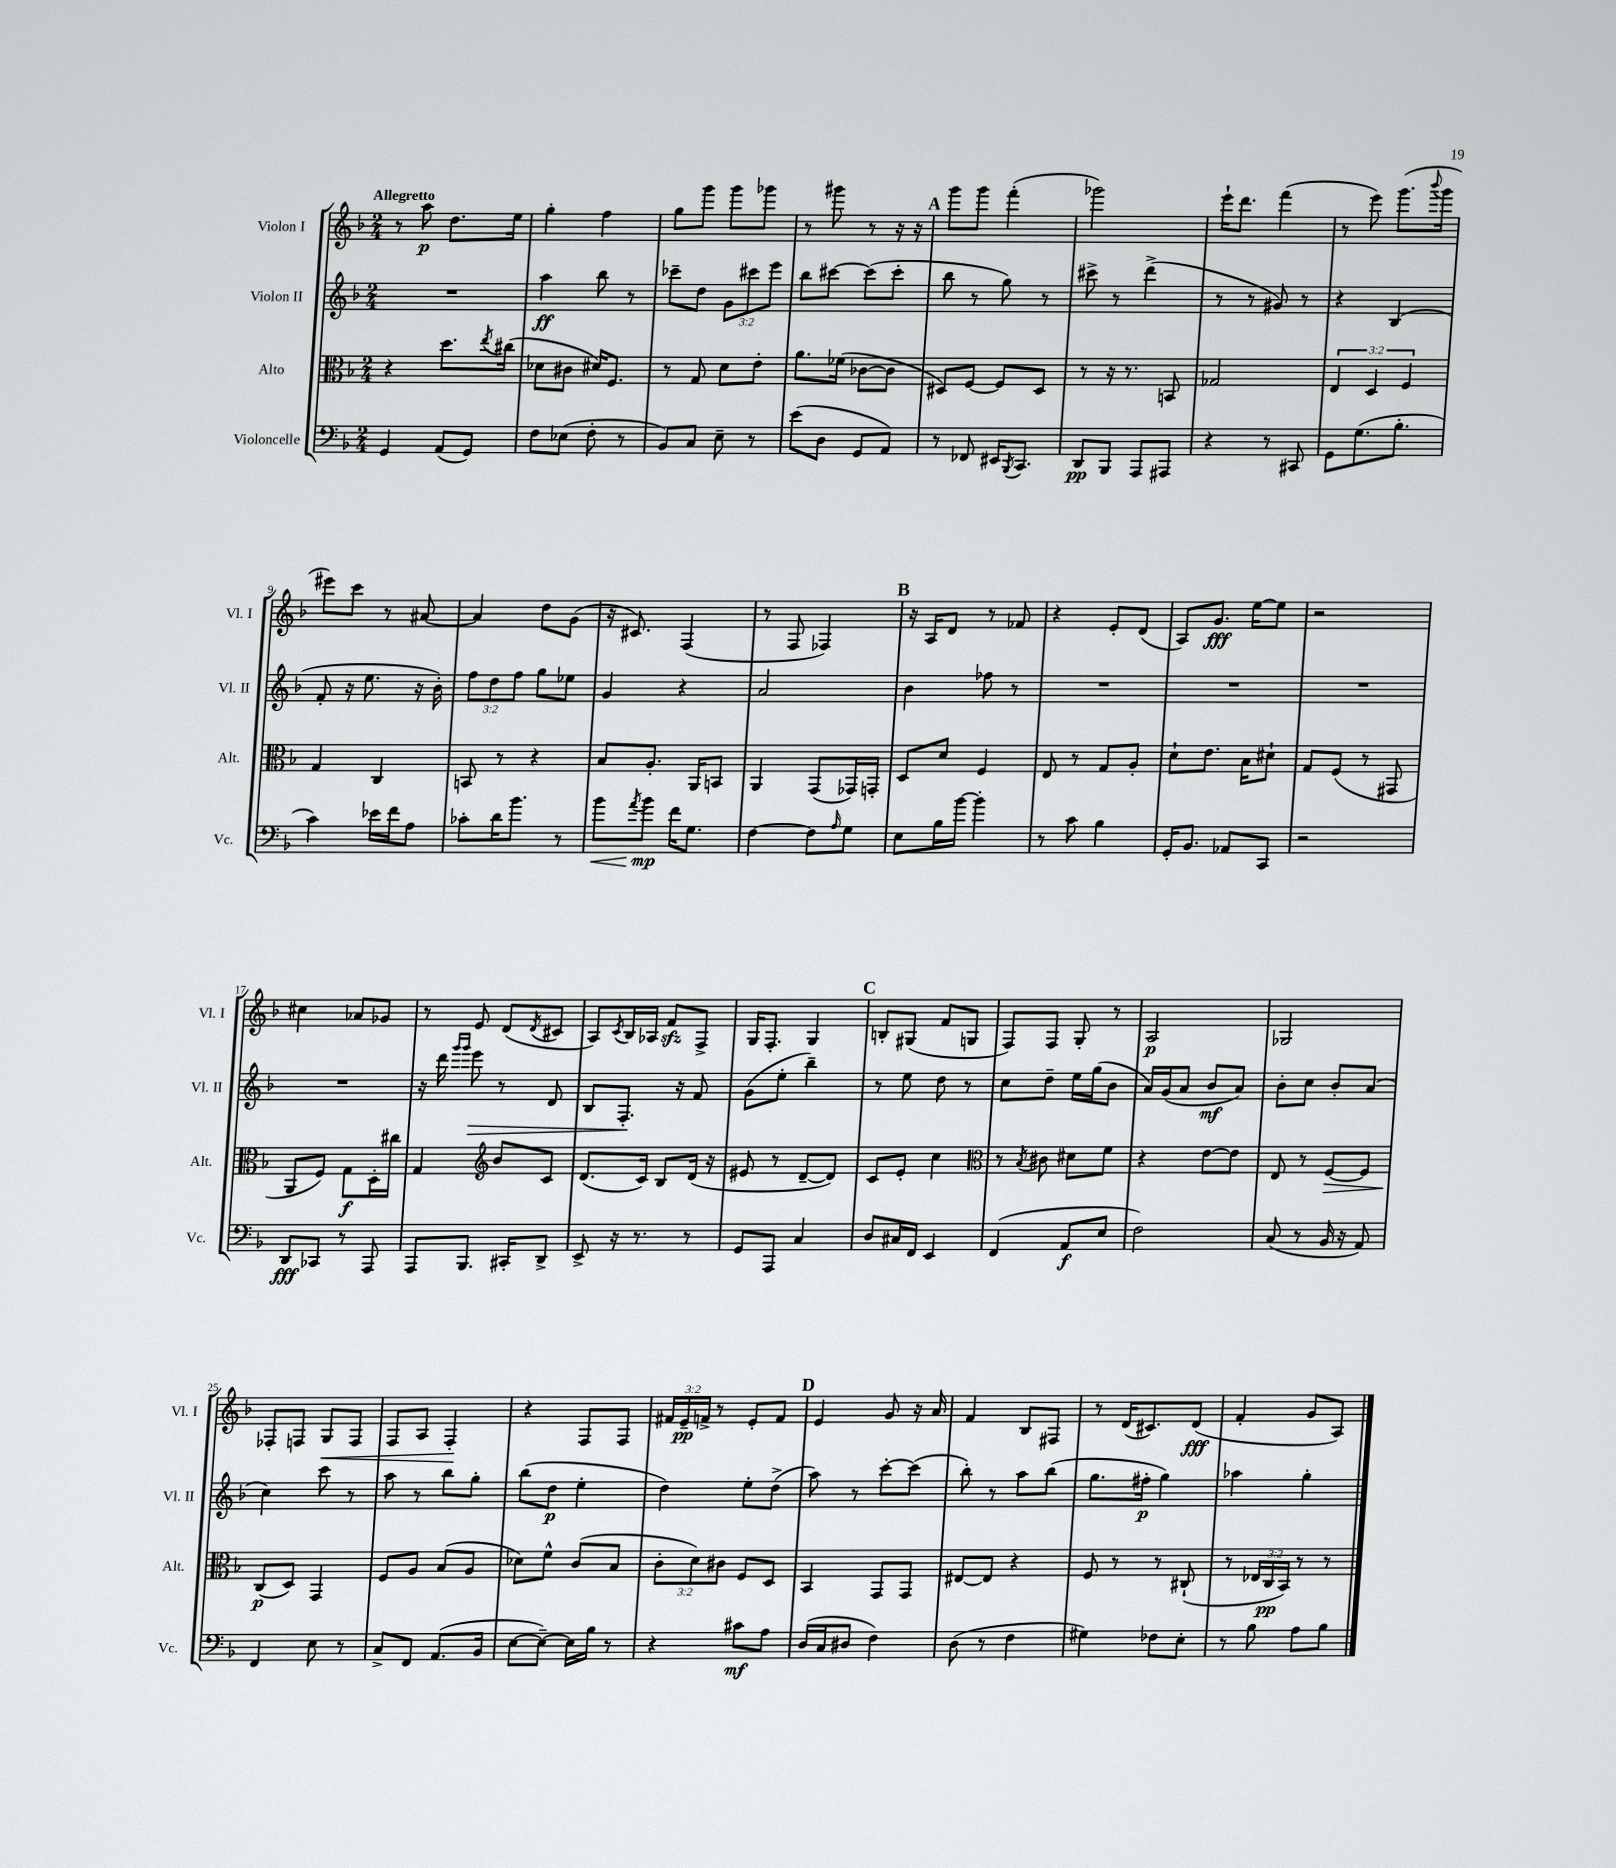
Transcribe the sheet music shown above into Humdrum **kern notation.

**kern	**dynam	**kern	**dynam	**kern	**dynam	**kern	**dynam
*part4	*part4	*part3	*part3	*part2	*part2	*part1	*part1
*staff4	*staff4	*staff3	*staff3	*staff2	*staff2	*staff1	*staff1
*I"Violoncelle	*	*I"Alto	*	*I"Violon II	*	*I"Violon I	*
*I'Vc.	*	*I'Alt.	*	*I'Vl. II	*	*I'Vl. I	*
*clefF4	*	*clefC3	*	*clefG2	*	*clefG2	*
*k[b-]	*	*k[b-]	*	*k[b-]	*	*k[b-]	*
*M2/4	*	*M2/4	*	*M2/4	*	*M2/4	*
=1	=1	=1	=1	=1	=1	=1	=1
!	!	!	!	!	!	!LO:TX:a:B:t=Allegretto	!
4GG/	.	4r	.	2r	.	8r	.
.	.	.	.	.	.	8aa\	p
(8AA/L	.	8.dd\L	.	.	.	8.dd\L	.
8GG/J)	.	.	.	.	.	.	.
.	.	8qee/	.	.	.	.	.
.	.	(16cc#X\Jk	.	.	.	16ee\Jk	.
=2	=2	=2	=2	=2	=2	=2	=2
8F\L	.	8d-X\L	.	4aa\	ff	4gg'\	.
(8E-X\J	.	8c#X\J	.	.	.	.	.
8F'\	.	16d#X/KL)	.	8bb-\	.	4ff\	.
.	.	8.F/J	.	.	.	.	.
8r	.	.	.	8r	.	.	.
=3	=3	=3	=3	=3	=3	=3	=3
8BB-/L)	.	8r	.	8ccc-X~\L	.	8gg\L	.
8C/J	.	8G/	.	8dd\J	.	8ggg\J	.
8E~\	.	8d\L	.	12g\L	.	8ggg\L	.
.	.	.	.	12ccc#X\	.	.	.
8r	.	8e'\J	.	.	.	8ggg-X\J	.
.	.	.	.	12eee\J	.	.	.
=4	=4	=4	=4	=4	=4	=4	=4
(8e\L	.	8.a\L	.	8bb-\L	.	8r	.
8D\J	.	.	.	[8ccc#X\J	.	8ggg#X\	.
.	.	(16f-X\Jk	.	.	.	.	.
8GG/L	.	[8c-X\L	.	(8ccc#\L]	.	8r	.
8AA/J)	.	8c-\J]	.	8ccc#'\J	.	16r	.
.	.	.	.	.	.	16r	.
!!LO:REH:place=s1:t=A
=5	=5	=5	=5	=5	=5	=5	=5
8r	.	8D#X/L)	.	8bb-\	.	8ggg\L	.
8FF-X/	.	[8F/J	.	8r	.	8ggg\J	.
16EE#X/KL	.	8F/L]	.	8gg\)	.	(4fff'\	.
8qBBB-/	.	.	.	.	.	.	.
8.CC/J	.	.	.	.	.	.	.
.	.	8D#/J	.	8r	.	.	.
=6	=6	=6	=6	=6	=6	=6	=6
8DD/L	pp	8r	.	8ccc#X^\	.	2ggg-X\)	.
8BBB-/J	.	16r	.	8r	.	.	.
.	.	8.r	.	.	.	.	.
8AAA/L	.	.	.	(4ddd^\	.	.	.
8AAA#X/J	.	8BBn/	.	.	.	.	.
=7	=7	=7	=7	=7	=7	=7	=7
4r	.	2G-X/	.	8r	.	16eee`\KL	.
.	.	.	.	.	.	8.ddd\J	.
.	.	.	.	8r	.	.	.
8r	.	.	.	8g#X/)	.	(4fff\	.
8CC#X/	.	.	.	8r	.	.	.
=8	=8	=8	=8	=8	=8	=8	=8
8GG\L	.	6E/	.	4r	.	8r	.
(8.G\	.	.	.	.	.	8eee\)	.
.	.	6D/	.	.	.	.	.
.	.	.	.	(4B-/	.	(8.ggg\L	.
8.B-'\J	.	.	.	.	.	.	.
.	.	6F/	.	.	.	.	.
.	.	.	.	.	.	8qqbbb-/	.
.	.	.	.	.	.	16ggg\Jk	.
!!LO:LB:g=z
=9	=9	=9	=9	=9	=9	=9	=9
4c\)	.	4G/	.	8f'/	.	8eee#X\L)	.
.	.	.	.	16r	.	8ccc\J	.
.	.	.	.	8.ee\	.	.	.
16e-X\LL	.	4C/	.	.	.	8r	.
16f\J	.	.	.	.	.	.	.
8A\J	.	.	.	16r	.	[8a#X/	.
.	.	.	.	16b-'\)	.	.	.
=10	=10	=10	=10	=10	=10	=10	=10
8c-X'\L	.	8BBn/	.	12ff\L	.	4a#/]	.
.	.	.	.	12dd\	.	.	.
16d\K	.	8r	.	.	.	.	.
.	.	.	.	12ff\J	.	.	.
8.b-\J	.	.	.	.	.	.	.
.	.	4r	.	8gg\L	.	8dd\L	.
8r	.	.	.	8ee-X\J	.	(8g\J	.
=11	=11	=11	=11	=11	=11	=11	=11
!	!LO:HP:b	!	!	!	!	!	!
8b-\L	<	8B-/L	.	4g/	.	16r	.
.	.	.	.	.	.	8.c#X/)	.
8qa/	.	.	.	.	.	.	.
8b-\J	mp	8.A'/J	.	.	.	.	.
16f\KL	[	.	.	4r	.	(4F/	.
8.G\J	.	16AA/KL	.	.	.	.	.
.	.	8BBn/J	.	.	.	.	.
=12	=12	=12	=12	=12	=12	=12	=12
[4F\	.	4AA/	.	2a/	.	8r	.
.	.	.	.	.	.	8F/	.
8F\L]	.	(8GG/L	.	.	.	4F-X/)	.
16qqA/	.	.	.	.	.	.	.
8G\J	.	16GG-X/L)	.	.	.	.	.
.	.	16GGn'/JJ	.	.	.	.	.
!!LO:REH:place=s1:t=B
=13	=13	=13	=13	=13	=13	=13	=13
8E\L	.	8D/L	.	4b-\	.	16r	.
.	.	.	.	.	.	16A/KL	.
16B-\L	.	8d/J	.	.	.	8d/J	.
[16b-\JJ	.	.	.	.	.	.	.
4b-'\]	.	4F/	.	8ff-X\	.	8r	.
.	.	.	.	8r	.	8f-X/	.
=14	=14	=14	=14	=14	=14	=14	=14
8r	.	8E/	.	2r	.	4r	.
8c\	.	8r	.	.	.	.	.
4B-\	.	8G/L	.	.	.	8e'/L	.
.	.	8A'/J	.	.	.	(8d/J	.
=15	=15	=15	=15	=15	=15	=15	=15
16GG'/KL	.	8d`\L	.	2r	.	8A/L)	.
8.BB-/J	.	.	.	.	.	.	.
.	.	8.e\J	.	.	.	8.g/J	fff
8AA-X/L	.	.	.	.	.	.	.
.	.	16B-\KL	.	.	.	[16ee\KL	.
8CC/J	.	8d#X`\J	.	.	.	8ee\J]	.
=16	=16	=16	=16	=16	=16	=16	=16
2r	.	8G/L	.	2r	.	2r	.
.	.	(8F/J	.	.	.	.	.
.	.	8r	.	.	.	.	.
.	.	8GG#X/	.	.	.	.	.
!!LO:LB:g=z
=17	=17	=17	=17	=17	=17	=17	=17
8DD/L	fff	8AA/L	.	2r	.	4cc#X\	.
8CC-X/J	.	8F/J)	.	.	.	.	.
8r	.	8G\L	f	.	.	8a-X/L	.
8AAA/	.	16D'\L	.	.	.	8g-X/J	.
.	.	16cc#X\JJ	.	.	.	.	.
=18	=18	=18	=18	=18	=18	=18	=18
8AAA/L	.	4G/	.	16r	.	8r	.
.	.	.	.	16ddd\	.	.	.
.	.	.	.	16qqggg/LL	.	.	.
.	.	.	.	16qqggg/JJ	.	.	.
!	!	!	!	!	!LO:HP:b	!	!
8.BBB-/J	.	.	.	8eee\	>	8e/	.
*	*	*clefG2	*	*	*	*	*
.	.	8b-/L	.	8r	.	(8d/L	.
16CC#X'/KL	.	.	.	.	.	.	.
.	.	.	.	.	.	8qd/	.
8DD^/J	.	8c/J	.	8d/	.	8c#X/J	.
=19	=19	=19	=19	=19	=19	=19	=19
8EE^/	.	(8.d/L	.	8B-/L	.	8A/L)	.
.	.	.	.	.	.	8qc/	.
16r	.	.	.	8.F'/J	.	16B-/L	.
8.r	.	16c/Jk)	.	.	.	16A-X/JJ	.
.	.	8B-/L	.	.	.	8fzz/L	.
.	.	.	.	16r	]	.	.
8r	.	(16d/Jk	.	8f/	.	8F^/J	.
.	.	16r	.	.	.	.	.
=20	=20	=20	=20	=20	=20	=20	=20
8GG/L	.	8e#X/	.	(8g\L	.	16G/KL	.
.	.	.	.	.	.	8.F'/J	.
8AAA/J	.	8r	.	8ee'\J	.	.	.
4C/	.	[8d~/L	.	4bb-~\)	.	4G/	.
.	.	8d/J])	.	.	.	.	.
!!LO:REH:place=s1:t=C
=21	=21	=21	=21	=21	=21	=21	=21
8D/L	.	8c/L	.	8r	.	8Bn'/L	.
16C#X/L	.	8e'/J	.	8ee\	.	(8G#X/J	.
16FF/JJ	.	.	.	.	.	.	.
4EE/	.	4cc\	.	8dd\	.	8f/L	.
.	.	.	.	8r	.	8Gn/J	.
=22	=22	=22	=22	=22	=22	=22	=22
*	*	*clefC3	*	*	*	*	*
(4FF/	.	8r	.	8cc\L	.	8F/L)	.
.	.	8qB-/	.	.	.	.	.
.	.	8c#X\	.	8dd~\J	.	8F/J	.
8AA/L	f	8d#X\L	.	16ee\LL	.	8G'/	.
.	.	.	.	(16gg\J	.	.	.
8E/J	.	8f\J	.	8b-\J	.	8r	.
=23	=23	=23	=23	=23	=23	=23	=23
2F\)	.	4r	.	16a/LL)	.	2A/	p
.	.	.	.	(16g/J	.	.	.
.	.	.	.	8a/J	.	.	.
.	.	[8e\L	.	8b-/L	mf	.	.
.	.	8e\J]	.	8a/J)	.	.	.
=24	=24	=24	=24	=24	=24	=24	=24
(8C/	.	8E/	.	8b-'\L	.	2G-X/	.
8r	.	8r	.	8cc\J	.	.	.
!	!	!	!LO:HP:b	!	!	!	!
16BB-/	.	[8F/L	>	8b-'/L	.	.	.
16r	.	.	.	.	.	.	.
8AA/)	.	8F/J]	.	(8a/J	.	.	.
!!LO:LB:g=z
=25	=25	=25	=25	=25	=25	=25	=25
4FF/	.	(8C/L	p	4cc\)	.	8F-X'/L	.
.	.	8D/J)	]	.	.	8Fn/J	.
!	!	!	!	!	!	!	!LO:HP:b
8E\	.	4GG/	.	8ccc\	.	8G/L	<
8r	.	.	.	8r	.	8F/J	.
=26	=26	=26	=26	=26	=26	=26	=26
8C^/L	.	8F/L	.	8aa\	.	8F/L	.
8FF/J	.	8A/J	.	8r	.	8A/J	.
(8.AA/L	.	(8B-/L	.	8bb-\L	.	4F'/	.
.	.	8A/J	.	8gg'\J	.	.	.
16BB-/Jk	.	.	.	.	.	.	.
.	.	.	.	.	.	.	[
=27	=27	=27	=27	=27	=27	=27	=27
[8E\L	.	8d-X\L)	.	(8bb-\L	.	4r	.
8E~\J_)	.	8f^^\J	.	8dd\J	p	.	.
16E\LL]	.	(8c/L	.	4ee'\	.	8F/L	.
16B-\JJ	.	.	.	.	.	.	.
8r	.	8B-/J	.	.	.	8F/J	.
=28	=28	=28	=28	=28	=28	=28	=28
4r	.	12c'\L	.	4dd\)	.	24f#X/LL	.
.	.	.	.	.	.	24e~/	pp
.	.	12d\)	.	.	.	24fn^/JJ	.
.	.	.	.	.	.	8r	.
.	.	12c#X\J	.	.	.	.	.
8c#X\L	mf	8F/L	.	8ee'\L	.	8e'/L	.
8A\J	.	8D/J	.	(8dd^\J	.	8f/J	.
!!LO:REH:place=s1:t=D
=29	=29	=29	=29	=29	=29	=29	=29
(16D/LL	.	4BB-/	.	8aa\)	.	4e/	.
16C/J	.	.	.	.	.	.	.
8D#X/J	.	.	.	8r	.	.	.
4F\)	.	8GG/L	.	[8ccc'\L	.	8g/	.
.	.	8GG/J	.	(8ccc\J]	.	16r	.
.	.	.	.	.	.	16a/	.
=30	=30	=30	=30	=30	=30	=30	=30
(8D\	.	[8E#X/L	.	8bb-'\)	.	4f/	.
8r	.	8E#/J]	.	8r	.	.	.
4F\	.	4r	.	8aa\L	.	8B-/L	.
.	.	.	.	(8bb-\J	.	8F#X/J	.
=31	=31	=31	=31	=31	=31	=31	=31
4G#X\)	.	8F/	.	8.gg\L	.	8r	.
.	.	8r	.	.	.	(16d/KL	.
.	.	.	.	16ff#X'\Jk	p	8.c#X/)	.
8F-X\L	.	8r	.	4gg\)	.	.	.
8E'\J	.	(8C#X`/	.	.	.	(8d/J	fff
=32	=32	=32	=32	=32	=32	=32	=32
8r	.	8r	.	4aa-X\	.	4f'/	.
8B-\	.	24E-X/LL	.	.	.	.	.
.	.	24C/	pp	.	.	.	.
.	.	24BB-/JJ)	.	.	.	.	.
8A\L	.	8r	.	4gg'\	.	8g/L	.
8B-\J	.	8r	.	.	.	8A/J)	.
==	==	==	==	==	==	==	==
*-	*-	*-	*-	*-	*-	*-	*-
